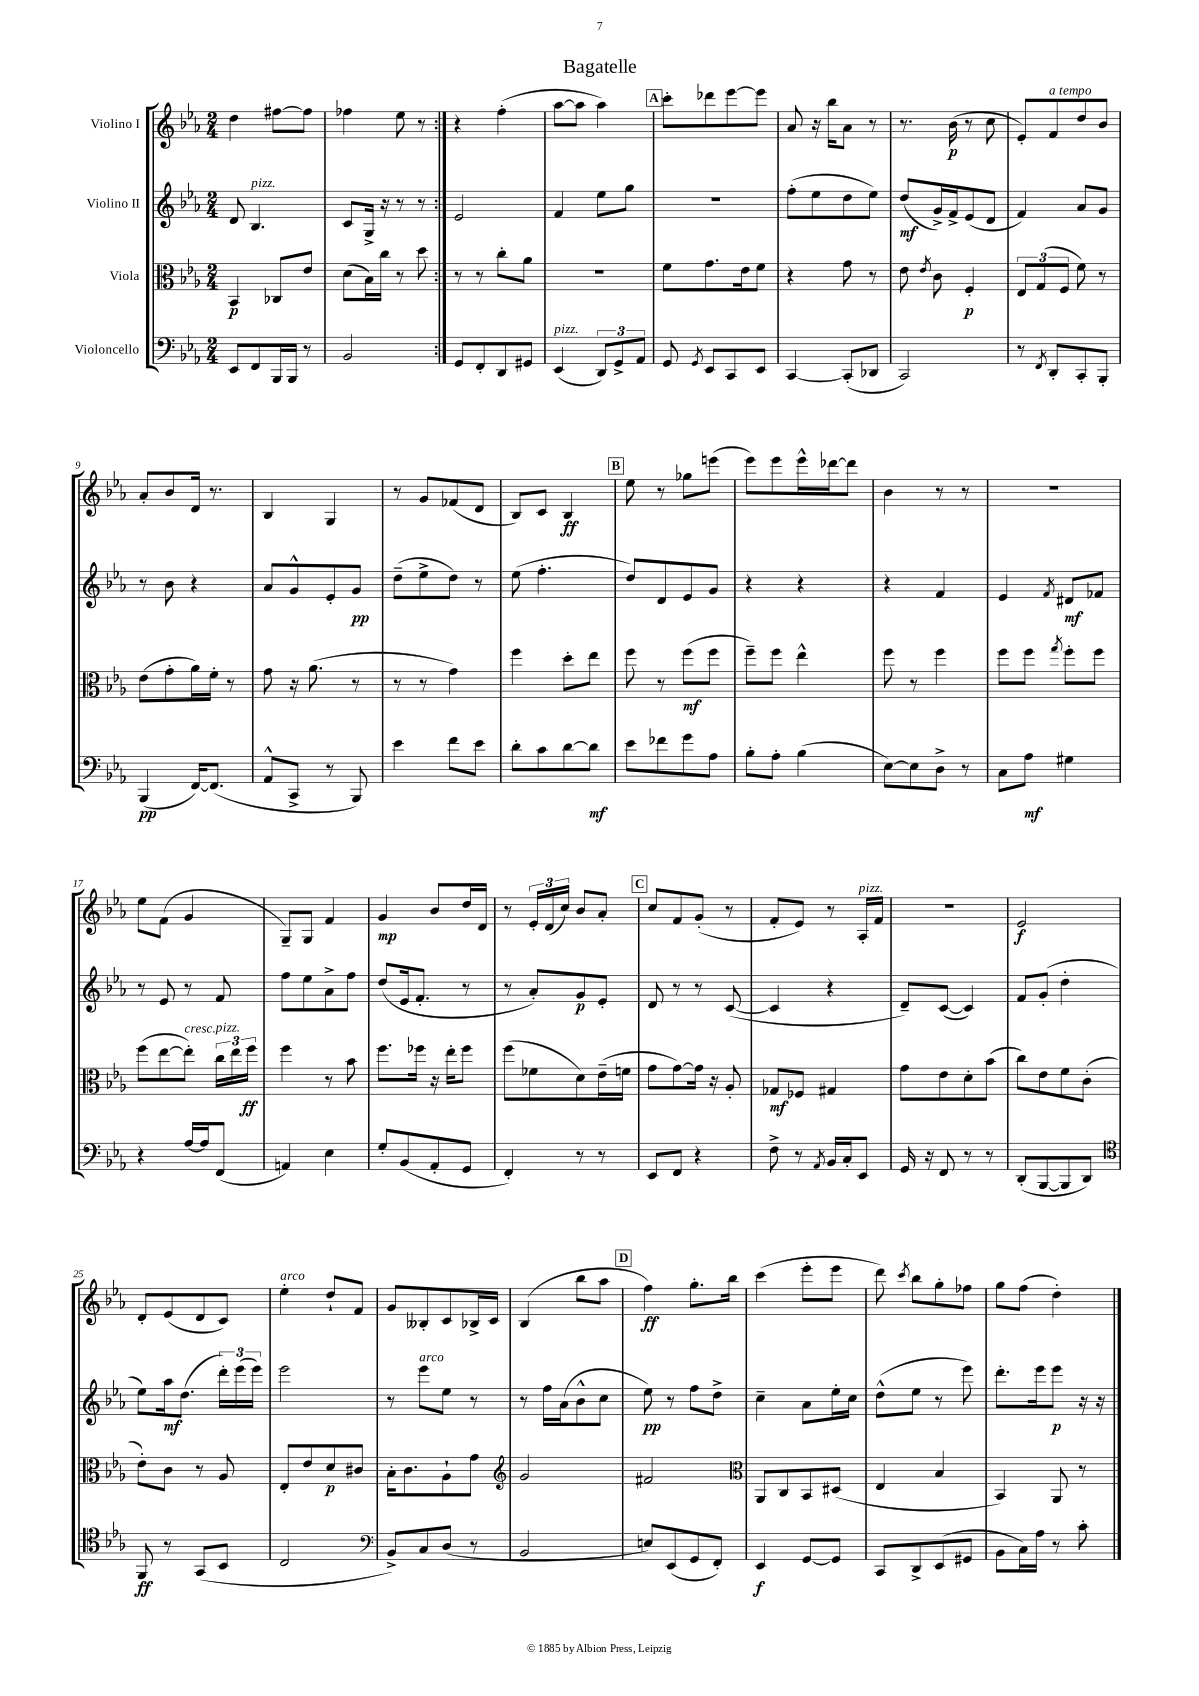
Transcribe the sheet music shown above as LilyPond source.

\header { title = "Bagatelle" }
<<
\new StaffGroup <<
\new Staff = "s0" \with { instrumentName = "Violino I" } {
    \clef treble \key ees \major \numericTimeSignature \time 2/4
    \autoBeamOff \repeat volta 2 { d''4 fis''8[~ fis''8] |
    fes''4 ees''8 r8 | }
    r4 f''4-.( |
    aes''8[~ aes''8] aes''4) |
    \mark \markup { \box "A" } c'''8[-. des'''8 ees'''8~ ees'''8] |
    aes'8 r16 bes''16[ aes'8] r8 |
    r8. bes'16\p( r8 c''8 |
    ees'8[-.) f'8^\markup { \italic "a tempo" } d''8 bes'8] |
    aes'8[-. bes'8 d'16] r8. |
    bes4 g4 |
    r8 g'8[ fes'8( d'8] |
    bes8[) c'8] bes4\ff |
    \mark \markup { \box "B" } ees''8 r8 ges''8[ e'''8]( |
    ees'''8[) ees'''8 ees'''16-^ des'''16~ des'''8] |
    bes'4 r8 r8 |
    r2 |
    ees''8[ f'8]( g'4 |
    g8[--) g8] f'4 |
    g'4\mp bes'8[ d''16 d'16] |
    r8 \tuplet 3/2 { ees'16[-. d'16( c''16]) } bes'8[ aes'8]-. |
    \mark \markup { \box "C" } c''8[ f'8 g'8]-.( r8 |
    f'8[-. ees'8]) r8 aes16[-.^\markup { \italic "pizz." } f'16] |
    R2 |
    ees'2\f |
    d'8[-. ees'8( d'8 c'8]) |
    ees''4-.^\markup { \italic "arco" } d''8[-! f'8] |
    g'8[ beses8-. c'8 bes16-> c'16] |
    bes4( bes''8[ aes''8] |
    \mark \markup { \box "D" } f''4\ff) g''8.[-. bes''16] |
    c'''4( ees'''8[-. ees'''8] |
    d'''8) \acciaccatura { c'''8 } bes''8[ g''8-. fes''8] |
    g''8[ f''8]( d''4-.) \bar "|." |
}
\new Staff = "s1" \with { instrumentName = "Violino II" } {
    \clef treble \key ees \major \numericTimeSignature \time 2/4
    \autoBeamOff \repeat volta 2 { d'8 bes4.^\markup { \italic "pizz." } |
    c'8[ g16]-> r16 r8 r8 | }
    ees'2 |
    f'4 ees''8[ g''8] |
    \mark \markup { \box "A" } r2 |
    f''8[-.( ees''8 d''8 ees''8]) |
    d''8[\mf( g'16->) f'16-> ees'8( d'8] |
    f'4) aes'8[ g'8] |
    r8 bes'8 r4 |
    aes'8[ g'8-^ ees'8-. g'8]\pp |
    d''8[--( ees''8-> d''8]) r8 |
    ees''8( f''4.-. |
    \mark \markup { \box "B" } d''8[) d'8 ees'8 g'8] |
    r4 r4 |
    r4 f'4 |
    ees'4 \acciaccatura { f'8 } dis'8[\mf fes'8] |
    r8 ees'8 r8 f'8 |
    f''8[ ees''8 aes'8-> f''8] |
    d''8[( ees'16 f'8.]-. r8 |
    r8 aes'8[-.) g'8\p ees'8]-. |
    \mark \markup { \box "C" } d'8 r8 r8 c'8~( |
    c'4 r4 |
    d'8[--) c'8]~( c'4) |
    f'8[ g'8]-.( d''4-. |
    ees''8[) aes''16\mf d''8.]( \tuplet 3/2 { d'''16[-.) ees'''16( ees'''16]) } |
    ees'''2 |
    r8 ees'''8[^\markup { \italic "arco" } ees''8] r8 |
    r8 f''16[ aes'16( bes'8-^ c''8] |
    \mark \markup { \box "D" } ees''8\pp) r8 f''8[ d''8]-> |
    c''4-- aes'8[ ees''16-. c''16] |
    d''8[-^( ees''8] r8 ees'''8) |
    d'''8.[-. ees'''16 ees'''8]\p r16 r16 \bar "|." |
}
\new Staff = "s2" \with { instrumentName = "Viola" } {
    \clef alto \key ees \major \numericTimeSignature \time 2/4
    \autoBeamOff \repeat volta 2 { bes,4\p ces8[ ees'8] |
    d'8[( bes16) c''16] r8 d''8 | }
    r8 r8 c''8[-. aes'8] |
    r2 |
    \mark \markup { \box "A" } f'8[ g'8. ees'16 f'8] |
    r4 g'8 r8 |
    ees'8 \acciaccatura { ees'8 } c'8 f4-.\p |
    \tuplet 3/2 { ees8[ g8( f8] } f'8) r8 |
    ees'8[( g'8-. aes'16) f'16]-. r8 |
    g'8 r16 aes'8.( r8 |
    r8 r8 g'4) |
    f''4 d''8[-. ees''8] |
    \mark \markup { \box "B" } f''8 r8 f''8[\mf( f''8] |
    f''8[--) f''8] ees''4-^ |
    f''8 r8 f''4 |
    f''8[ f''8] \acciaccatura { g''8 } f''8[-. f''8] |
    f''8[( ees''8~ ees''8]-.^\markup { \italic "cresc." }) \tuplet 3/2 { c''16[^\markup { \italic "pizz." } ees''16 f''16]\ff } |
    f''4 r8 bes'8 |
    f''8.[ fes''16] r16 ees''16[-. fes''8] |
    f''8[( fes'8 d'8) ees'16--( f'16] |
    \mark \markup { \box "C" } g'8[ g'8~) g'16] r16 aes8-. |
    ges8[\mf fes8] gis4 |
    g'8[ ees'8 d'8-. bes'8]( |
    c''8[) ees'8 f'8 c'8]-.( |
    ees'8[-.) c'8] r8 aes8 |
    ees8[-. ees'8 d'8\p cis'8] |
    bes16[-. c'8. aes8-! g'8] |
    \clef treble g'2 |
    \mark \markup { \box "D" } fis'2 |
    \clef alto aes,8[ c8 bes,8 dis8]( |
    ees4 bes4 |
    bes,4) aes,8 r8 \bar "|." |
}
\new Staff = "s3" \with { instrumentName = "Violoncello" } {
    \clef bass \key ees \major \numericTimeSignature \time 2/4
    \autoBeamOff \repeat volta 2 { ees,8[ f,8 bes,,16 bes,,16] r8 |
    bes,2 | }
    g,8[ f,8-. d,8 gis,8] |
    ees,4^\markup { \italic "pizz." }( \tuplet 3/2 { d,8[) g,8-> aes,8] } |
    \mark \markup { \box "A" } g,8 \acciaccatura { g,8 } ees,8[ c,8 ees,8] |
    c,4~ c,8[-.( des,8] |
    c,2) |
    r8 \acciaccatura { f,8 } d,8[-. c,8-. bes,,8]-. |
    bes,,4\pp( f,16[~) f,8.]( |
    aes,8[-^ c,8]-> r8 bes,,8) |
    ees'4 f'8[ ees'8] |
    d'8[-. c'8 d'8~ d'8]\mf |
    \mark \markup { \box "B" } ees'8[ fes'8 g'8 aes8] |
    bes8[-. aes8]-. bes4( |
    ees8[~) ees8 d8]-> r8 |
    c8[ aes8]\mf gis4 |
    r4 aes16[~ aes16 f,8]( |
    a,4) ees4 |
    g8[-. bes,8( aes,8-. g,8] |
    f,4-.) r8 r8 |
    \mark \markup { \box "C" } ees,8[ f,8] r4 |
    f8-> r8 \acciaccatura { aes,8 } bes,16[ c16-. ees,8] |
    g,16 r16 f,8 r8 r8 |
    d,8[-.( bes,,8~ bes,,8 d,8]) |
    \clef tenor f,8\ff r8 g,8[( bes,8] |
    c2 |
    \clef bass bes,8[->) c8 d8]( r8 |
    bes,2 |
    \mark \markup { \box "D" } e8[) ees,8( g,8 f,8]-.) |
    ees,4\f g,8[~ g,8] |
    c,8[ d,8-> ees,8( gis,8] |
    bes,8[ c16) aes16] r8 c'8-. \bar "|." |
}
>>
>>
